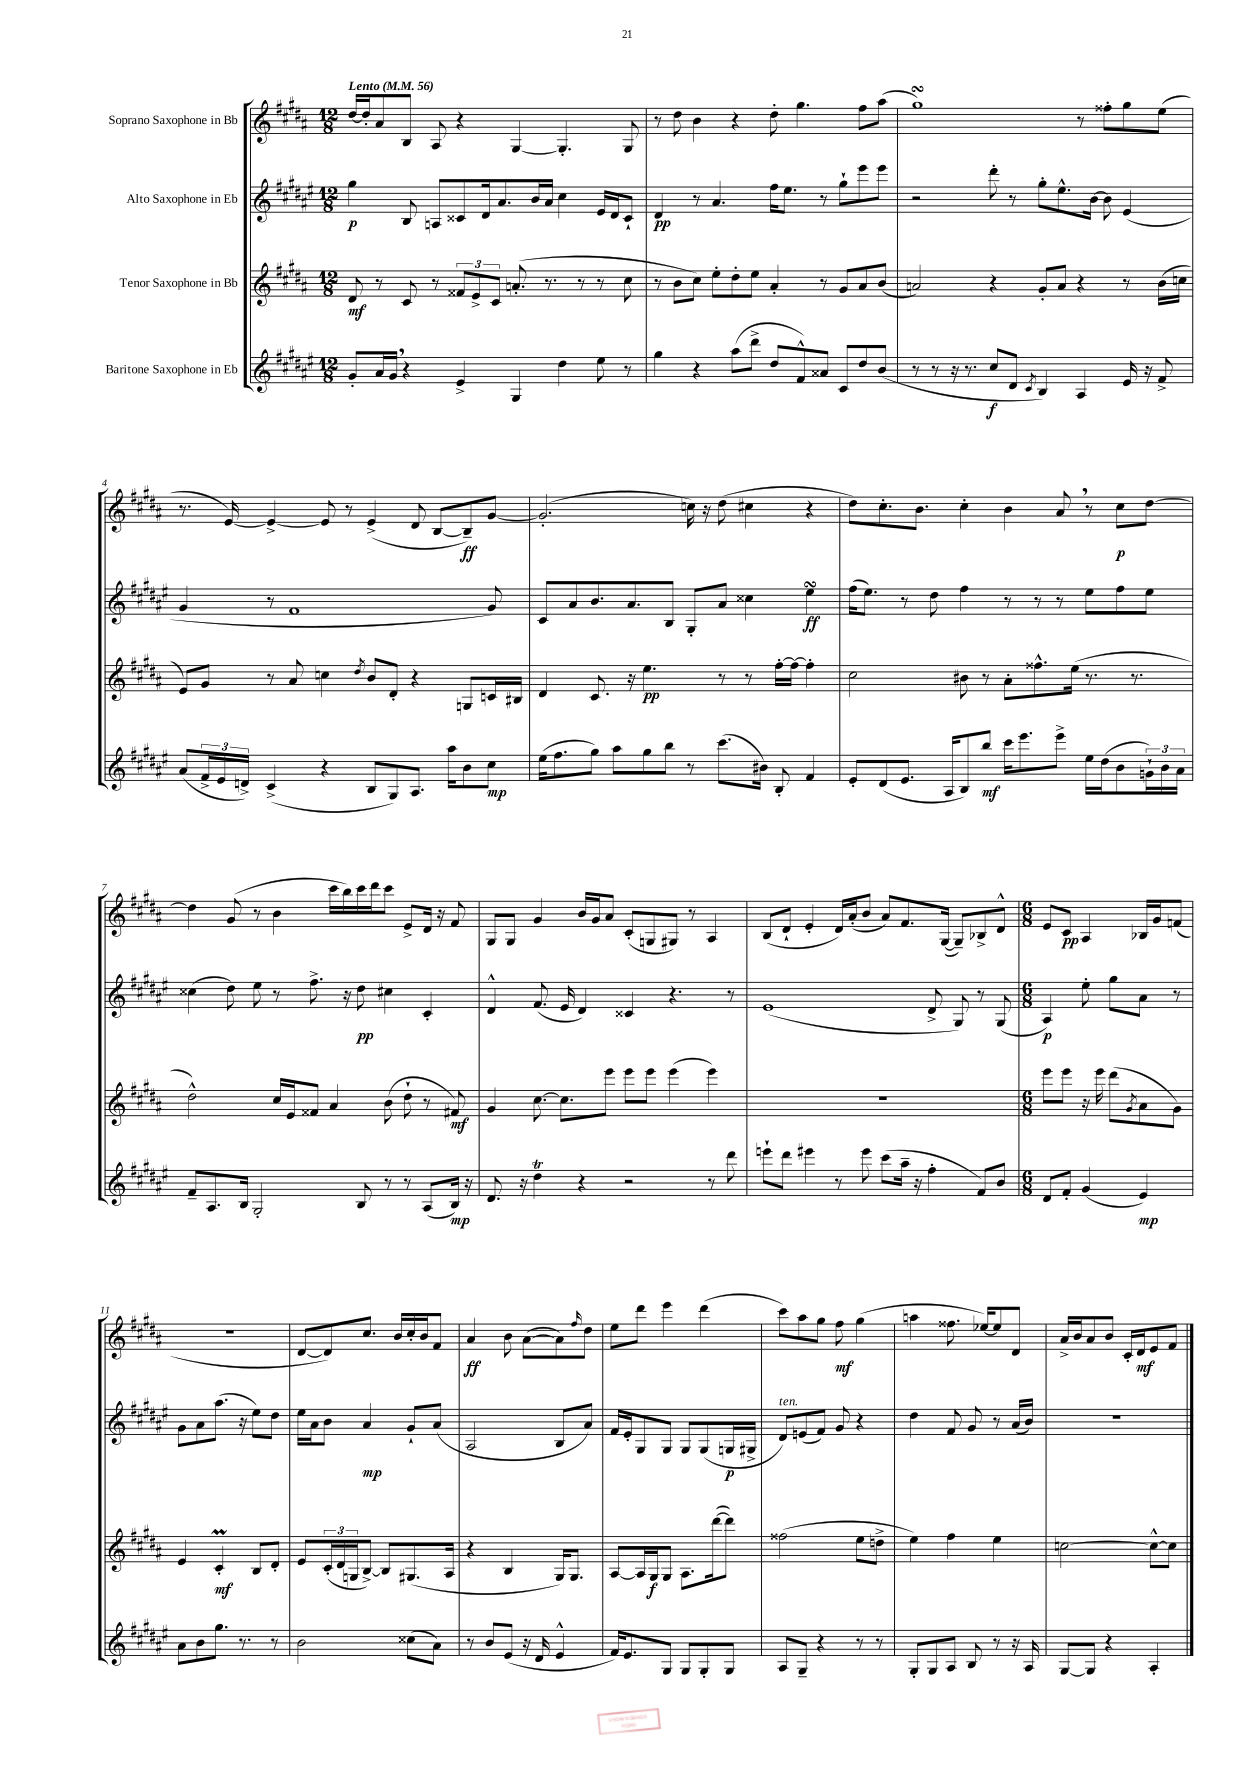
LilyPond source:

<<
\new StaffGroup <<
\new Staff = "s0" \with { instrumentName = "Soprano Saxophone in Bb" } {
    \clef treble \key b \major \numericTimeSignature \time 12/8 \tempo "Lento" 4 = 56
    dis''16~ dis''16-. ais'8 b8 ais8 r4 gis4~ gis4.-. gis8 |
    r8 dis''8 b'4 r4 dis''8-. gis''4. fis''8 ais''8( |
    gis''1\turn) r8 fisis''8-. gis''8 e''8( |
    r8. e'16~) e'4~-> e'8 r8 e'4->( dis'8 b8~ b8--\ff) gis'8~ |
    gis'2.-.( c''16) r16 dis''8( cis''4 r4 |
    dis''8) cis''8.-. b'8. cis''4-. b'4 ais'8 \breathe r8 cis''8\p dis''8~ |
    dis''4 gis'8( r8 b'4 cis'''16 b''16) cis'''16 dis'''16 cis'''8 e'8-> dis'16 r16 fis'8 |
    gis8 gis8 gis'4 b'16 gis'16 ais'8 cis'8-.( g8 gis8) r8 ais4 |
    b8( dis'8-! e'4-. dis'16) ais'16-.( b'8 ais'8) fis'8. gis16~( gis8--) bes8-> dis'8-^ |
    \numericTimeSignature \time 6/8 e'8 cis'8\pp ais4 bes16 gis'16 f'8( |
    R2. |
    dis'8~ dis'8) cis''8. b'16 cis''16-. b'16 fis'8 |
    ais'4\ff b'8 ais'8~( ais'8) \grace { fis''16 } dis''8 |
    e''8 dis'''8 e'''4 dis'''4( |
    cis'''8) ais''8 gis''8 fis''8\mf gis''4( |
    a''4 fisis''8. ees''16~) ees''8 dis'8 |
    ais'16-> b'16 ais'8 b'8 cis'16-. dis'16\mf e'8 fis'8 \bar "|." |
}
\new Staff = "s1" \with { instrumentName = "Alto Saxophone in Eb" } {
    \clef treble \key fis \major \numericTimeSignature \time 12/8
    gis''4\p b8 a8 cisis'8 dis'16 ais'8. b'16 ais'16 cis''4 eis'16 dis'16 cisis'8-! |
    dis'4\pp r8 ais'4. fis''16 eis''8. r8 gis''8-! eis'''8 eis'''8 |
    r2 dis'''8-. r8 gis''8-. eis''8.-^ b'16~ b'8 eis'4( |
    gis'4 r8 fis'1 gis'8) |
    cis'8 ais'8 b'8. ais'8. b8 gis8-. ais'8 cisis''4 eis''4\turn\ff |
    fis''16( eis''8.) r8 dis''8 fis''4 r8 r8 r8 eis''8 fis''8 eis''8 |
    cisis''4( dis''8) eis''8 r8 fis''8.-> r16 dis''8\pp cis''4 cis'4-. |
    dis'4-^ fis'8.( eis'16 dis'4) cisis'4 r4. r8 |
    eis'1( dis'8-> gis8) r8 gis8( |
    \numericTimeSignature \time 6/8 ais4\p) eis''8-. gis''8 ais'8 r8 |
    gis'8 ais'8 ais''8.( r16 eis''8) dis''8 |
    eis''16 ais'16 b'8 ais'4\mp gis'8-! ais'8( |
    ais2 b8 ais'8) |
    fis'16 eis'16-. gis8 gis8 gis8 gis8( g16\p gis16-> |
    dis'8^\markup { \italic "ten." }) e'8( fis'8) gis'8 r4 |
    dis''4 fis'8 gis'8 r8 ais'16( b'16) |
    R2. \bar "|." |
}
\new Staff = "s2" \with { instrumentName = "Tenor Saxophone in Bb" } {
    \clef treble \key b \major \numericTimeSignature \time 12/8
    dis'8\mf r8 cis'8 r8 \tuplet 3/2 { fisis'8 e'8-> cis'8 } a'8.-.( r8. r8 r8 cis''8 |
    r8 b'8 cis''8) e''8-. dis''8-. e''8 ais'4-. r8 gis'8 ais'8 b'8( |
    a'2) r4 gis'8-. a'8 r4 r8 b'16( c''16 |
    e'8) gis'8 r8 ais'8 c''4 \acciaccatura { dis''8 } b'8 dis'8-. r4 g8 c'16 bis16 |
    dis'4 cis'8. r16 e''4.\pp r8 r8 fis''16~-. fis''16~ fis''4-. |
    cis''2 bis'8 r8 ais'8-. fisis''8.-^ e''16( r8. r8. |
    dis''2-^) cis''16 e'16 fisis'8 ais'4 b'8( dis''8-! r8 fis'8\mf) |
    gis'4 cis''8.~ cis''8. e'''8 e'''8 e'''8 e'''4( e'''4) |
    R1. |
    \numericTimeSignature \time 6/8 e'''8 e'''8 r16 e'''16 dis'''8( \acciaccatura { gis'8 } ais'8 gis'8) |
    e'4 cis'4-.\prall\mf b8 dis'8-. |
    e'8 \tuplet 3/2 { cis'16-.( dis'16 g16 } b8~->) b8 gis8.( ais16 |
    r4 b4 gis16) gis8. |
    ais8~ ais16 gis16\f gis8 ais8. dis'''16~( dis'''8) |
    fisis''2( e''8 d''8-> |
    e''4) fis''4 e''4 |
    c''2~ c''8~-^ c''8 \bar "|." |
}
\new Staff = "s3" \with { instrumentName = "Baritone Saxophone in Eb" } {
    \clef treble \key fis \major \numericTimeSignature \time 12/8
    gis'8-. ais'16 gis'16 \breathe r4 eis'4-> gis4 dis''4 eis''8 r8 |
    gis''4 r4 ais''8( dis'''8-> dis''8 fis'8-^) aisis'8 cis'8 dis''8 b'8( |
    r8 r8 r16 r8. cis''8\f dis'8 \acciaccatura { cis'8 } b4) ais4 eis'16 r16 fis'8-> |
    ais'8( \tuplet 3/2 { fis'16-> eis'16 d'16->) } cis'4->( r4 b8 gis8) ais8. ais''16 b'8 cis''8\mp |
    eis''16( fis''8. gis''8) ais''8 gis''8 b''8 r8 cis'''8.( bis'16) b8-. fis'4 |
    eis'8-. dis'8( eis'8. ais16 b8) b''8\mf cis'''16 eis'''8. eis'''8-> eis''16 dis''16( b'8 \tuplet 3/2 { g'16-!) b'16 ais'16 } |
    fis'8-- ais8. b16 gis2-. b8 r8 r8 ais8( b16\mp) r16 |
    dis'8. r16 dis''4\trill r4 r2 r8 dis'''8 |
    e'''8-! dis'''8 eis'''4 r8 eis'''8 cis'''8( ais''16-- r16 fis''4-. fis'8) b'8 |
    \numericTimeSignature \time 6/8 dis'8 fis'8-. gis'4( eis'4\mp) |
    ais'8 b'8 gis''8. r8. r8 |
    b'2 cisis''8( ais'8) |
    r8 b'8 eis'8( r16 dis'16 eis'4-^ |
    fis'16) eis'8. gis8 gis8 gis8-. gis8 |
    ais8 gis8-- r4 r8 r8 |
    gis8-. gis8 ais8 b8 r8 r16 ais16 |
    gis8~ gis8 r4 ais4-. \bar "|." |
}
>>
>>
